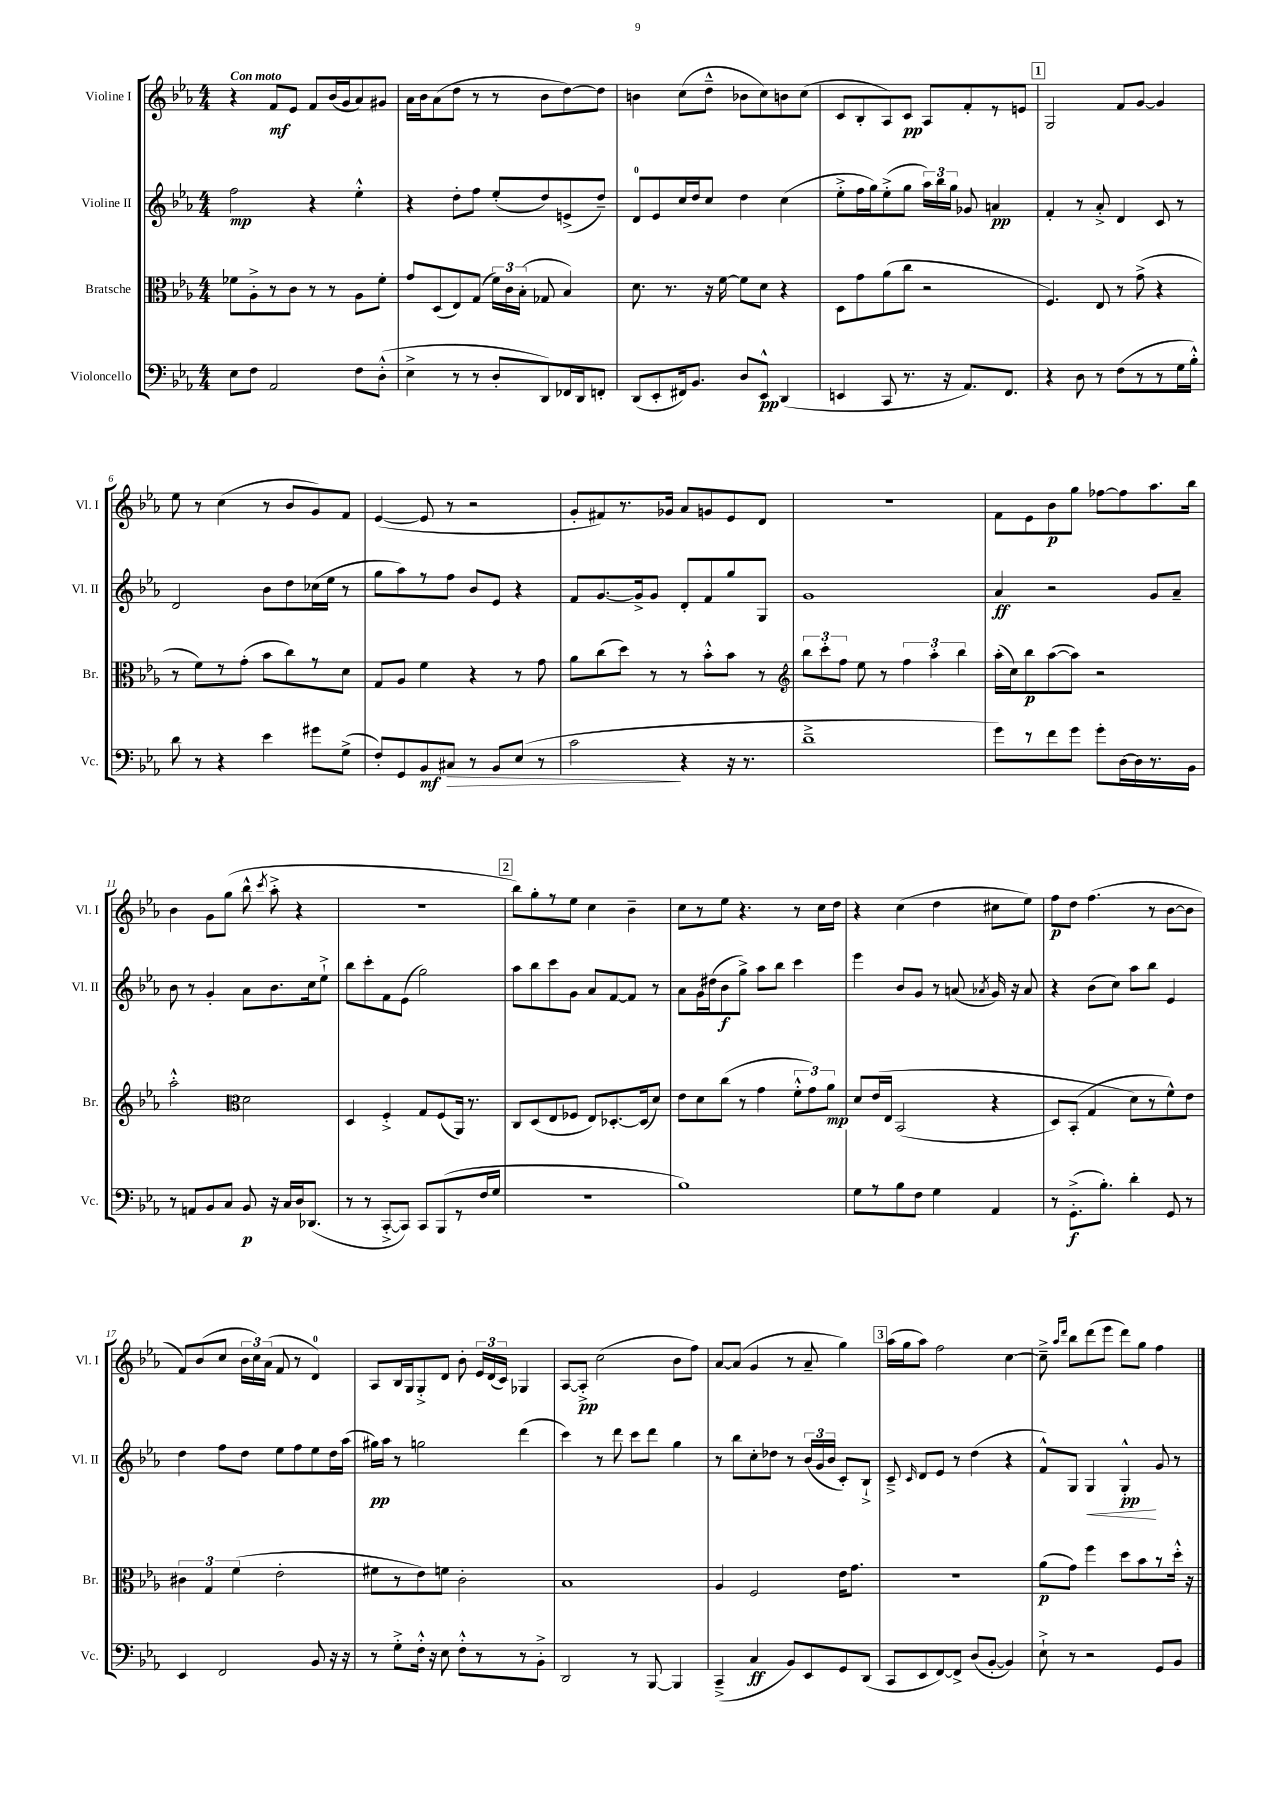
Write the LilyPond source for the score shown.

<<
\new StaffGroup <<
\new Staff = "s0" \with { instrumentName = "Violine I" shortInstrumentName = "Vl. I" } {
    \clef treble \key ees \major \numericTimeSignature \time 4/4 \tempo "Con moto"
    \autoBeamOff r4 f'8[\mf ees'8] f'8[ bes'16( g'16 aes'8) gis'8] |
    aes'16[ bes'16 aes'8( d''8] r8 r8 bes'8[ d''8~) d''8] |
    b'4 c''8[( d''8]---^ bes'8[ c''8) b'8 c''8]( |
    c'8[ bes8-. aes8) c'8]\pp aes8[ f'8-. r8 e'8] |
    \mark \markup { \box "1" } g2 f'8[ g'8]~ g'4 |
    ees''8 r8 c''4( r8 bes'8[ g'8) f'8] |
    ees'4~( ees'8 r8 r2 |
    g'8[-. fis'8) r8. ges'16] aes'8[ g'8 ees'8 d'8] |
    R1 |
    f'8[ ees'8 bes'8\p g''8] fes''8[~ fes''8 aes''8. bes''16] |
    bes'4 g'8[ g''8]( bes''8-^ \acciaccatura { c'''8 } aes''8-.-> r4 |
    R1 |
    \mark \markup { \box "2" } bes''8[) g''8-. r8 ees''8] c''4 bes'4-- |
    c''8[ r8 ees''8] r4. r8 c''16[ d''16] |
    r4 c''4( d''4 cis''8[ ees''8]) |
    f''8[\p d''8] f''4.( r8 bes'8[~ bes'8] |
    f'8[) bes'8( c''8] \tuplet 3/2 { bes'16[ c''16) aes'16]( } f'8 r8 d'4-0) |
    aes8[ bes16 g16 g8-.-> d'8] bes'8-. \tuplet 3/2 { ees'16[ d'16( c'16]) } ges4 |
    aes8[~ aes8]-.->\pp c''2( bes'8[ f''8]) |
    aes'8[~ aes'8]( g'4 r8 aes'8-- g''4) |
    \mark \markup { \box "3" } aes''16[( g''16 aes''8]) f''2 c''4~ |
    c''8---> \grace { aes''16[ d'''16] } bes''8[ d'''8( ees'''8] d'''8[) g''8] f''4 \bar "|." |
}
\new Staff = "s1" \with { instrumentName = "Violine II" shortInstrumentName = "Vl. II" } {
    \clef treble \key ees \major \numericTimeSignature \time 4/4
    \autoBeamOff f''2\mp r4 ees''4-.-^ |
    r4 d''8[-. f''8] ees''8[-.( d''8) e'8->( d''8]--) |
    d'8[-0 ees'8 c''16 d''16 c''8] d''4 c''4( |
    ees''8[-.-> f''16 g''16) ees''8-.->( g''8] \tuplet 3/2 { aes''16[) bes''16 g''16] } ges'8 a'4\pp |
    \mark \markup { \box "1" } f'4-. r8 aes'8-.-> d'4 c'8 r8 |
    d'2 bes'8[ d''8 ces''16( ees''16] r8 |
    g''8[ aes''8) r8 f''8] bes'8[ ees'8] r4 |
    f'8[ g'8.~ g'16-> g'8] d'8[-. f'8 g''8 g8] |
    g'1 |
    aes'4\ff r2 g'8[ aes'8]-- |
    bes'8 r8 g'4-. aes'8[ bes'8. c''16 ees''8]-!-> |
    bes''8[ c'''8-. f'8 ees'8]( g''2) |
    \mark \markup { \box "2" } aes''8[ bes''8 c'''8 g'8] aes'8[ f'8~ f'8] r8 |
    aes'8[ g'16 dis''16( bes'8\f g''8]->) aes''8[ bes''8] c'''4 |
    ees'''4 bes'8[ g'8] r8 a'8( \acciaccatura { aes'8 } g'16) r16 aes'8 |
    r4 bes'8[( c''8]) aes''8[ bes''8] ees'4 |
    d''4 f''8[ d''8] ees''8[ f''8 ees''8 d''16 aes''16]( |
    gis''16[\pp) aes''16] r8 g''2 d'''4( |
    c'''4) r8 d'''8 c'''8[ d'''8] g''4 |
    r8 bes''8[ c''8-. des''8] r8 \tuplet 3/2 { bes'16[( g'16 bes'16] } c'8[-.) bes8]-!-> |
    \mark \markup { \box "3" } c'8---> \grace { c'16 } d'8[ ees'8] r8 d''4( r4 |
    f'8[-^) g8] g4\< g4-.-^\pp\! g'8 r8 \bar "|." |
}
\new Staff = "s2" \with { instrumentName = "Bratsche" shortInstrumentName = "Br." } {
    \clef alto \key ees \major \numericTimeSignature \time 4/4
    \autoBeamOff fes'8[ aes8-.-> r8 c'8] r8 r8 aes8[ fes'8]-. |
    g'8[ d8( ees8) g8]( \tuplet 3/2 { f'16[) c'16 bes16]-.( } ges8 bes4) |
    d'8. r8. r16 f'16~ f'8[ d'8] r4 |
    d8[ g'8 aes'8( c''8] r2 |
    \mark \markup { \box "1" } f4.) ees8 r8 g'8->( r4 |
    r8 f'8[) r8 g'8]-.( bes'8[ c''8) r8 d'8] |
    g8[ aes8] f'4 r4 r8 g'8 |
    aes'8[ c''8( d''8]) r8 r8 bes'8[-.-^ bes'8] r8 |
    \clef treble \tuplet 3/2 { bes''8[ c'''8-. f''8] } ees''8 r8 \tuplet 3/2 { f''4 aes''4-. bes''4 } |
    aes''16[-.( c''16) bes''8\p aes''8~( aes''8]) r2 |
    aes''2-.-^ \clef alto d'2 |
    d4 f4-.-> g8[ f8( aes,16]) r8. |
    \mark \markup { \box "2" } c8[ d8( ees8 fes8] ees8[) des8.~-. des16( d'8]) |
    ees'8[ d'8 c''8]( r8 g'4 \tuplet 3/2 { f'8[-.-^ g'8) aes'8]\mp } |
    d'8[ ees'16\( ees16] bes,2( r4 |
    d8[) bes,8]-.( g4 d'8[\) r8 f'8-^) ees'8] |
    \tuplet 3/2 { cis'4 g4 f'4( } ees'2-. |
    fis'8[ r8 ees'8) f'8] c'2-. |
    bes1 |
    aes4 f2 ees'16[ g'8.] |
    \mark \markup { \box "3" } R1 |
    aes'8[\p( g'8]) f''4 d''8[ bes'8 r8 d''16]-.-^ r16 \bar "|." |
}
\new Staff = "s3" \with { instrumentName = "Violoncello" shortInstrumentName = "Vc." } {
    \clef bass \key ees \major \numericTimeSignature \time 4/4
    \autoBeamOff ees8[ f8] aes,2 f8[ d8]-.-^( |
    ees4-> r8 r8 d8[-. d,8) fes,16 d,16 f,8]-. |
    d,8[( ees,8-. fis,16) bes,8.] d8[ ees,8]-^\pp d,4( |
    e,4 c,8 r8. r16 aes,8.[) f,8.] |
    \mark \markup { \box "1" } r4 d8 r8 f8[( r8 r8 g16 bes16]-.-^) |
    d'8 r8 r4 ees'4 gis'8[ g8]->( |
    f8[-.) g,8 bes,8\mf cis8]\> r8 bes,8[ ees8]( r8 |
    c'2\! r4 r16 r8. |
    d'1---> |
    g'8[) r8 f'8 g'8] g'8[-. d16~ d16 r8. bes,16] |
    r8 a,8[ bes,8 c8] bes,8\p r16 c16[ d16 des,8.]( |
    r8 r8 c,8[~-.-> c,8]) c,8[ bes,,8( r8 f16 g16] |
    \mark \markup { \box "2" } R1 |
    bes1) |
    g8[ r8 bes8 f8] g4 aes,4 |
    r8 g,8.[-.->\f( bes8.]-.) d'4-. g,8 r8 |
    ees,4 f,2 bes,8 r16 r16 |
    r8 g8[-.-> f16]-.-^ r16 ees8 f8[-.-^ r8 r8 bes,8]-.-> |
    d,2 r8 bes,,8~ bes,,4 |
    c,4--->( c4\ff bes,8[) ees,8 g,8 d,8]( |
    \mark \markup { \box "3" } c,8[ ees,8 f,8~) f,8]-> d8[( bes,8]~-. bes,4) |
    ees8-!-> r8 r2 g,8[ bes,8] \bar "|." |
}
>>
>>
